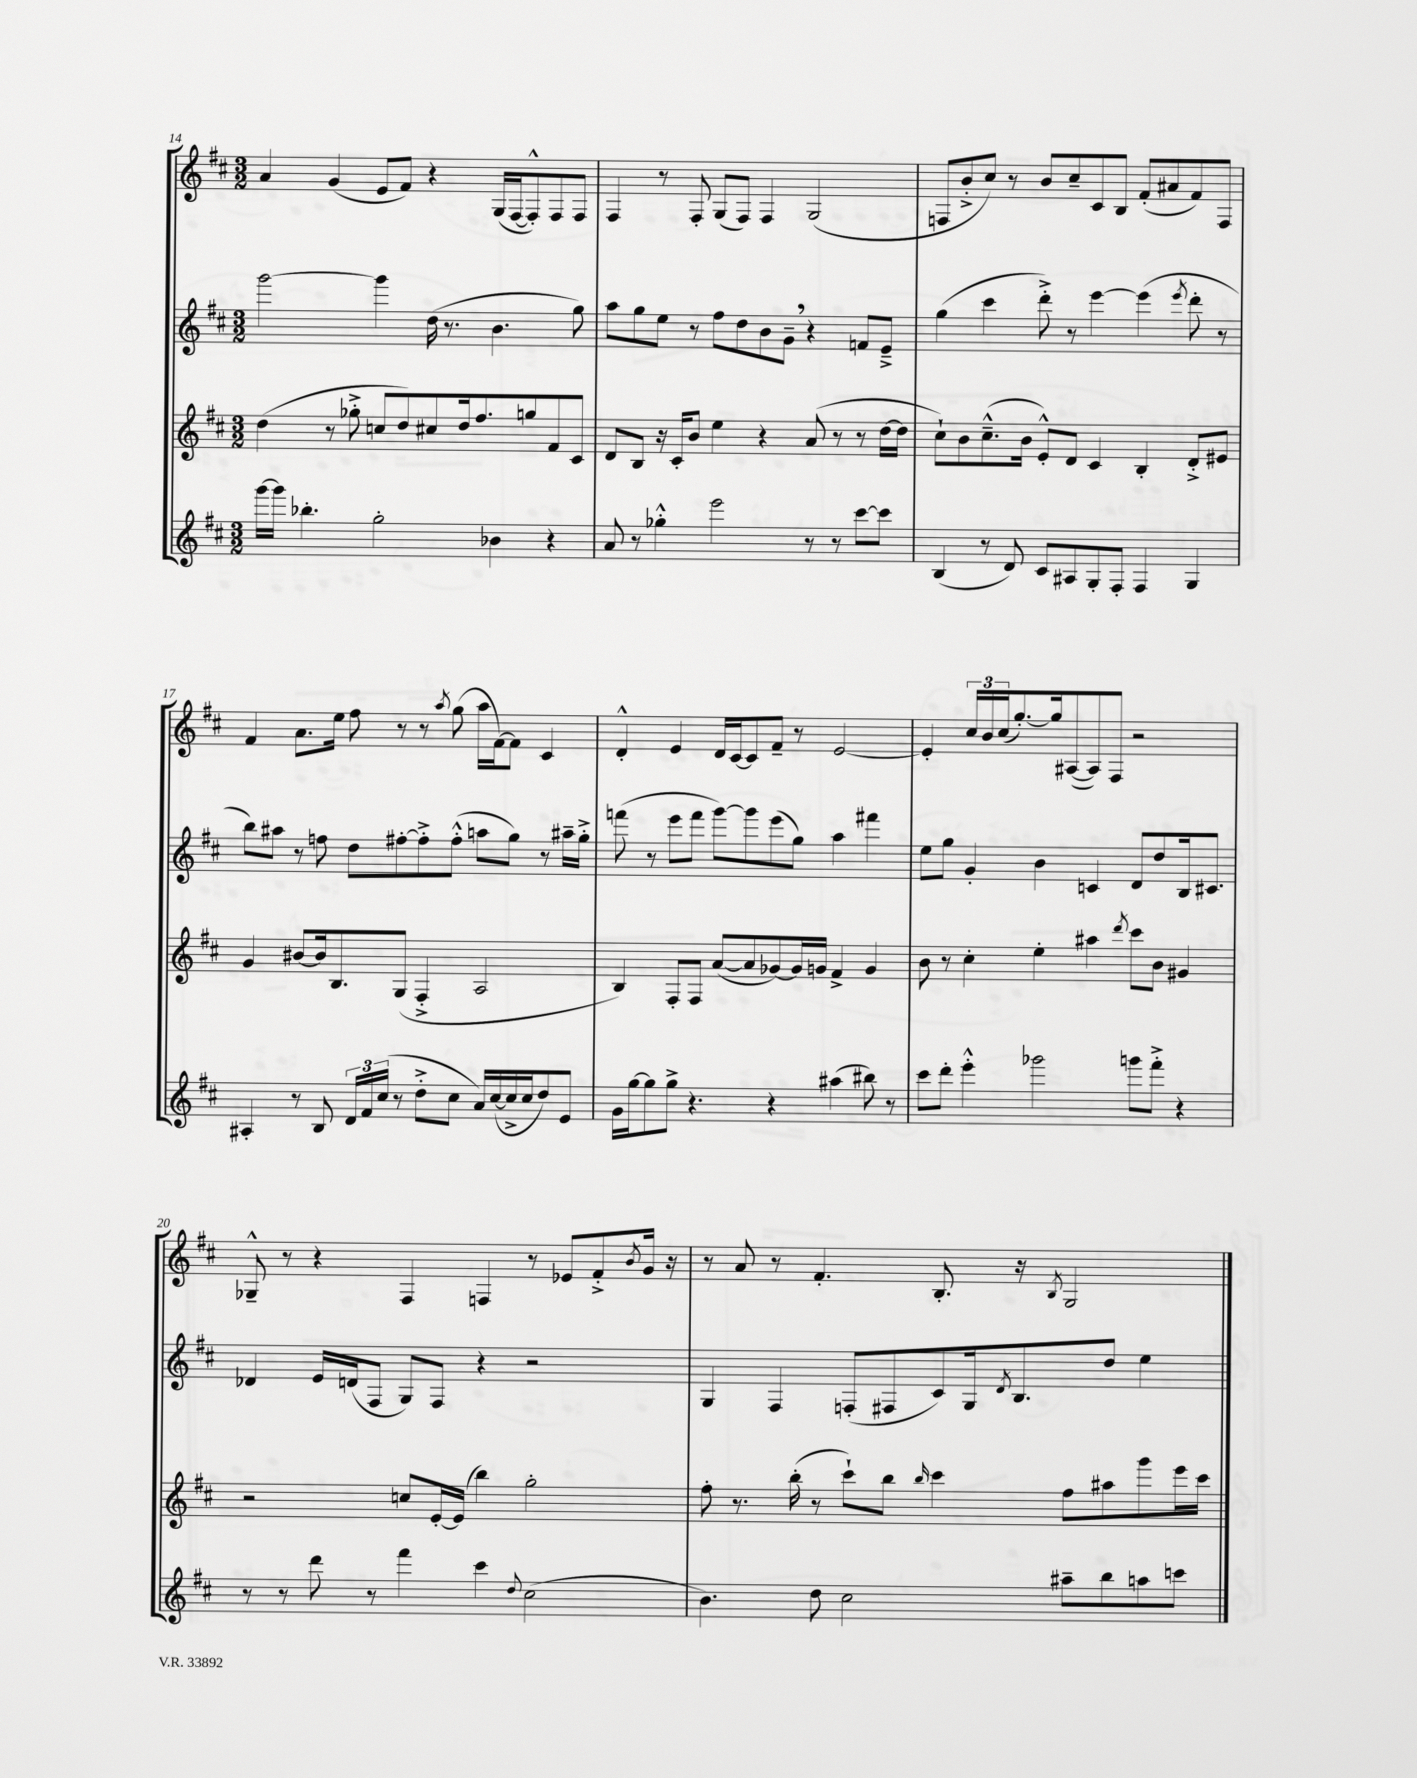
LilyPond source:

<<
\new StaffGroup <<
\new Staff = "s0" {
    \clef treble \key d \major \numericTimeSignature \time 3/2
    a'4 g'4( e'8 fis'8) r4 g16( fis16~ fis8-.-^) fis8 fis8 |
    fis4 r8 fis8-. g8( fis8) fis4 g2( |
    f8 b'8-.-> cis''8) r8 b'8 cis''8-- cis'8 b8 fis'8-.( ais'8 fis'8) f8 |
    fis'4 a'8. e''16 fis''8 r8 r8 \acciaccatura { a''8 } g''8( a''16 fis'16~) fis'8 cis'4 |
    d'4-.-^ e'4 d'16 cis'16~ cis'8 fis'8-- r8 e'2~ |
    e'4-. \tuplet 3/2 { cis''16 b'16 cis''16( } g''8.~-.) g''16 ais8~( ais8) fis8 r2 |
    ges8---^ r8 r4 fis4 f4 r8 ees'8 fis'8-.-> \acciaccatura { b'8 } g'16 r16 |
    r8 a'8 r8 fis'4.-. b8.-. r16 \acciaccatura { b8 } g2 \bar "|." |
}
\new Staff = "s1" {
    \clef treble \key d \major \numericTimeSignature \time 3/2
    g'''2~ g'''4 d''16( r8. b'4. g''8) |
    a''8 g''8 e''8 r8 fis''8 d''8 b'8 g'8-- \breathe r4 f'8 e'8---> |
    g''4( cis'''4 d'''8-.->) r8 e'''4~ e'''4( \acciaccatura { e'''8 } d'''8-. r8 |
    b''8) ais''8 r8 f''8 d''8 fis''8~-. fis''8-.-> fis''8-.-^( a''8 g''8) r8 ais''16-- g''16-.-> |
    f'''8( r8 e'''8 f'''8 g'''8~) g'''8 e'''8( g''8) a''4 fis'''4 |
    e''8 g''8 g'4-. b'4 c'4 d'8 d''8 b16 cis'8. |
    des'4 e'16 d'16( fis8 g8) fis8 r4 r2 |
    g4 fis4 f8-.( fis8 cis'8) g16 \acciaccatura { d'8 } b8. d''8 e''4 \bar "|." |
}
\new Staff = "s2" {
    \clef treble \key d \major \numericTimeSignature \time 3/2
    d''4( r8 ges''8-.-> c''8 d''8) cis''8 d''16 fis''8. g''8 fis'8 cis'8 |
    d'8 b8 r16 cis'16-. b'8 e''4 r4 a'8( r8 r8 d''16~ d''16 |
    cis''8-!) b'8 cis''8.---^( b'16 e'8-.-^) d'8 cis'4 b4-. d'8-.-> eis'8 |
    g'4 bis'8~ bis'16 b8. g8( fis4-.-> a2 |
    b4) fis8-. fis8 a'8~( a'8 ges'8~) ges'16 g'16 fis'4-> g'4 |
    b'8 r8 cis''4-. e''4-. ais''4 \acciaccatura { d'''8 } cis'''8 b'8 gis'4 |
    r2 c''8 e'16~-. e'16( b''4) g''2-. |
    fis''8-. r8. b''16-.( r8 cis'''8-!) b''8 \grace { b''16 } cis'''4 fis''8 ais''8 g'''8 e'''16 cis'''16 \bar "|." |
}
\new Staff = "s3" {
    \clef treble \key d \major \numericTimeSignature \time 3/2
    g'''16~ g'''16 bes''4.-. g''2-. bes'4 r4 |
    a'8 r8 ges''4-.-^ e'''2 r8 r8 cis'''8~ cis'''8 |
    b4( r8 d'8) cis'8 ais8 g8-. fis8-. fis4 g4 |
    ais4-. r8 b8 \tuplet 3/2 { d'16 fis'16 cis''16( } r8 d''8-.-> cis''8 a'16) cis''16~( cis''16-> cis''16 d''8) e'8 |
    g'16 g''16~ g''8 g''8-> r4. r4 ais''4( bis''8) r8 |
    cis'''8 d'''8-. e'''4-.-^ ges'''2 g'''8 fis'''8-.-> r4 |
    r8 r8 d'''8 r8 fis'''4 cis'''4 \appoggiatura { d''8 } cis''2( |
    b'4.) d''8 cis''2 ais''8-- b''8 a''8 c'''8 \bar "|." |
}
>>
>>
\layout { \context { \Score currentBarNumber = #14 } }
